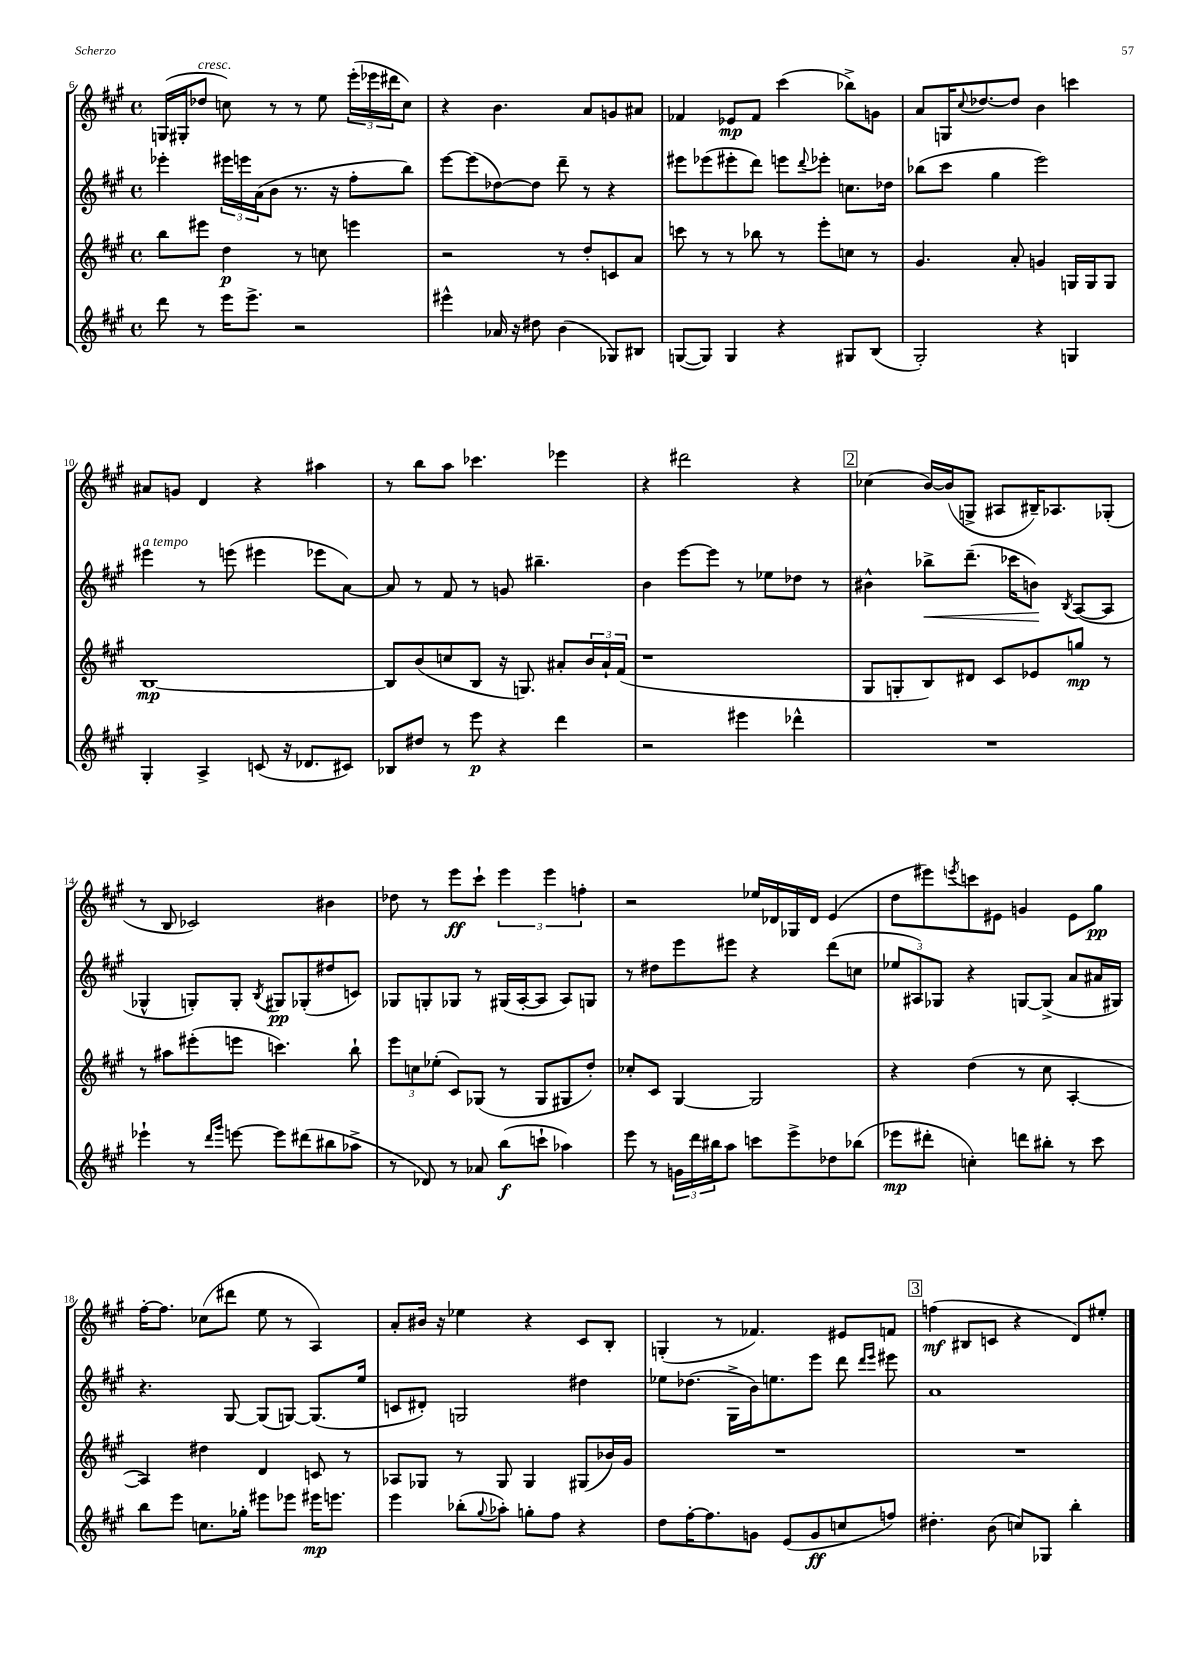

**kern	**kern	**kern	**kern
*staff4	*staff3	*staff2	*staff1
*clefG2	*clefG2	*clefG2	*clefG2
*k[f#c#g#]	*k[f#c#g#]	*k[f#c#g#]	*k[f#c#g#]
*M4/4	*M4/4	*M4/4	*M4/4
*met(c)	*met(c)	*met(c)	*met(c)
8ddd\	8bb\L	4eee-'\	(16G/LL
.	.	.	16G#'/J
8r	8eee#\J	.	8dd-/J
16eee\LK	4dd\	24eee#\LL	8cc\)
.	.	24eee\	.
8.eee^\J	.	.	.
.	.	(24a\J	.
.	.	8b\J	8r
2r	8r	8.r	8r
.	8cc\	.	8ee\
.	.	16r	.
.	4eee\	8ff#'\L	(24eee'\LL
.	.	.	24eee-\
.	.	.	24ddd#\J
.	.	8bb\J)	8cc\J)
=	=	=	=
4eee#^^\	2r	[8eee\L	4r
.	.	(8eee\]	.
16a-/	.	[8dd-\)	4.b\
16r	.	.	.
8dd#\	.	8dd-\]J	.
(4b\	8r	8ddd~\	.
.	8dd'/L	8r	8a/L
8G-/L)	8c/	4r	8g/
8B#/J	8a/J	.	8a#/J
=	=	=	=
([8G/L	8ccc\	8eee#\L	4f-/
8G/]J)	8r	(8eee-\	.
4G/	8r	8eee#'\	8e-/L
.	8bb-\	8ddd\J)	8f-/J
4r	8r	8eee\L	(4ccc#\
.	.	8qqddd/	.
.	8eee'\L	8eee-'\J	.
8G#/L	8cc\J	8.cc\L	8bb-^\L)
(8B/J	8r	.	8g\J
.	.	16dd-\Jk	.
=	=	=	=
2G#'/)	4.g#/	(8bb-\L	8a/L
.	.	8ccc#\J	16G/K
.	.	.	8qqcc#/
.	.	.	[8.dd-/
.	.	4gg#\	.
.	8a'/	.	8dd-/]J
4r	4g/	2eee\)	4b\
4G/	16G/LL	.	4ccc\
.	16G/J	.	.
.	8G/J	.	.
=	=	=	=
4G#'/	[1B	4eee#\	8a#/L
.	.	.	8g/J
4A^/	.	8r	4d/
.	.	(8eee\	.
(8c/	.	4eee#\	4r
16r	.	.	.
8.d-/L	.	.	.
.	.	8eee-\L	4aa#\
8c#/J)	.	[8a\J)	.
=	=	=	=
8B-/L	8B/]L	8a/]	8r
8dd#/J	(8b/	8r	8bb\L
8r	8cc/	8f#/	8aa\J
8eee\	8B/J	8r	4.ccc-\
4r	16r	8g/	.
.	8.G/)	.	.
.	.	4.bb#~\	.
4ddd\	8a#'/L	.	4eee-\
.	24b/L	.	.
.	24a#`/	.	.
.	(24f#/JJ	.	.
=	=	=	=
2r	1r	4b\	4r
.	.	[8eee\L	2ddd#\
.	.	8eee\]J	.
4eee#\	.	8r	.
.	.	8ee-\L	.
4ddd-^^\	.	8dd-\J	4r
.	.	8r	.
=	=	=	=
1r	8G#/L	4b#^^\	(4cc-\
.	8G'/	.	.
.	8B/)	8bb-^\L	[16b/LL)
.	.	.	(16b/]J
.	8d#/J	(8.ddd~\J	8G^/J
.	8c#/L	.	8A#/L
.	.	16ccc-\LK	.
.	8e-/	8b\J)	16B#~/K)
.	.	.	8.A-/
.	.	8qB/	.
.	8gg/J	([8A/L	.
.	8r	8A/]J	(8G-'/J
=	=	=	=
4eee-`\	8r	4G-^^/	8r
.	8aa#\L	.	8B/
8r	(8eee#'\	8G'/L)	2c-/)
16qqddd/LL	.	.	.
16qqggg#/JJ	.	.	.
[8eee\	8eee\J	8G'/J	.
.	.	8qB/	.
8eee\]L	4.ccc\)	8G#/L	.
(8ddd#\	.	(8G-'/	.
8bb#\	.	8dd#/	4b#\
8aa-^\J	8bb`\	8c/J)	.
=	=	=	=
8r	12eee\L	8G-/L	8dd-\
.	12cc\	.	.
8d-/)	.	8G'/	8r
.	(12ee-'\J	.	.
8r	8c#/L)	8G-/J	8eee\L
8a-/	(8G-/J	8r	8ccc#`\J
(8bb\L	8r	(16G#/LL	6eee\
.	.	[16A'/J	.
8ccc`\J	8G-/L	8A/]J	.
.	.	.	6eee\
4aa-\)	8G#/	8A/L)	.
.	.	.	6ff'\
.	8dd'/J)	8G/J	.
=	=	=	=
8eee\	8cc-'/L	8r	2r
8r	8c#/J	8dd#\L	.
24g\LL	[4G#/	8eee\	.
24ddd\	.	.	.
24bb#\J	.	.	.
8aa\J	.	8eee#\J	.
8ccc\L	2G#/]	4r	16ee-/LL
.	.	.	16d-/
8eee^\	.	.	16G-/
.	.	.	16d-/JJ
8dd-\	.	(8ddd\L	(4e/
(8bb-\J	.	8cc\J	.
=	=	=	=
8eee-\L	4r	12ee-/L	8dd\L
.	.	12A#/)	.
8ddd#'\J	.	.	8eee#\)
.	.	12G-/J	.
.	.	.	8qeee/
4cc'\)	(4dd\	4r	8ccc\
.	.	.	8e#\J
8ddd\L	8r	[8G/L	4g/
8bb#'\J	8cc#\	(8G^/]J	.
8r	[4A'/	8a/L	8e#\L
8ccc#\	.	16a#/L	8gg#\J
.	.	16G#/JJ)	.
=	=	=	=
8bb\L	4A/])	4.r	[16ff#'\LK
.	.	.	8.ff#\]J
8eee\J	.	.	.
8.cc\L	4dd#\	.	(8cc-\L
.	.	[8G#/	8ddd#\J
16gg-'\Jk	.	.	.
8eee#\L	4d/	(8G#/]L	8ee\
8eee-\J	.	[8G/J)	8r
16eee#\LK	8c/	(8.G/]L	4A/)
8.eee\J	.	.	.
.	8r	.	.
.	.	16ee/Jk	.
=	=	=	=
4eee\	8A-/L	8c/L	8a'/L
.	8G-/J	8d#'/J)	16b#/Jk
.	.	.	16r
(8bb-'\L	8r	2G/	4ee-\
8qqgg#/	.	.	.
8aa-'\J)	8G-/	.	.
8gg'\L	4G-/	.	4r
8ff#\J	.	.	.
4r	(8G#/L	4dd#\	8c#/L
.	16b-/L)	.	8B'/J
.	16g#/JJ	.	.
=	=	=	=
8dd\L	1r	8ee-\L	(4G'/
[16ff#'\K	.	(8.dd-\J	.
8.ff#\]	.	.	.
.	.	.	8r
.	.	16G#^\LL	.
8g\J	.	16b\J)	4.f-/)
.	.	8.ee\	.
(8e/L	.	.	.
8g/	.	8eee\J	.
8cc/	.	8ddd\	8e#/L
.	.	16qqddd/LL	.
.	.	16qqeee/JJ	.
8ff/J)	.	8eee#\	8f/J
=	=	=	=
4.dd#'\	1r	1a	(4ff\
.	.	.	8B#/L
(8b\	.	.	8c/J
8cc/L)	.	.	4r
8G-/J	.	.	.
4bb'\	.	.	8d/L)
.	.	.	8ee#'/J
==	==	==	==
*-	*-	*-	*-
